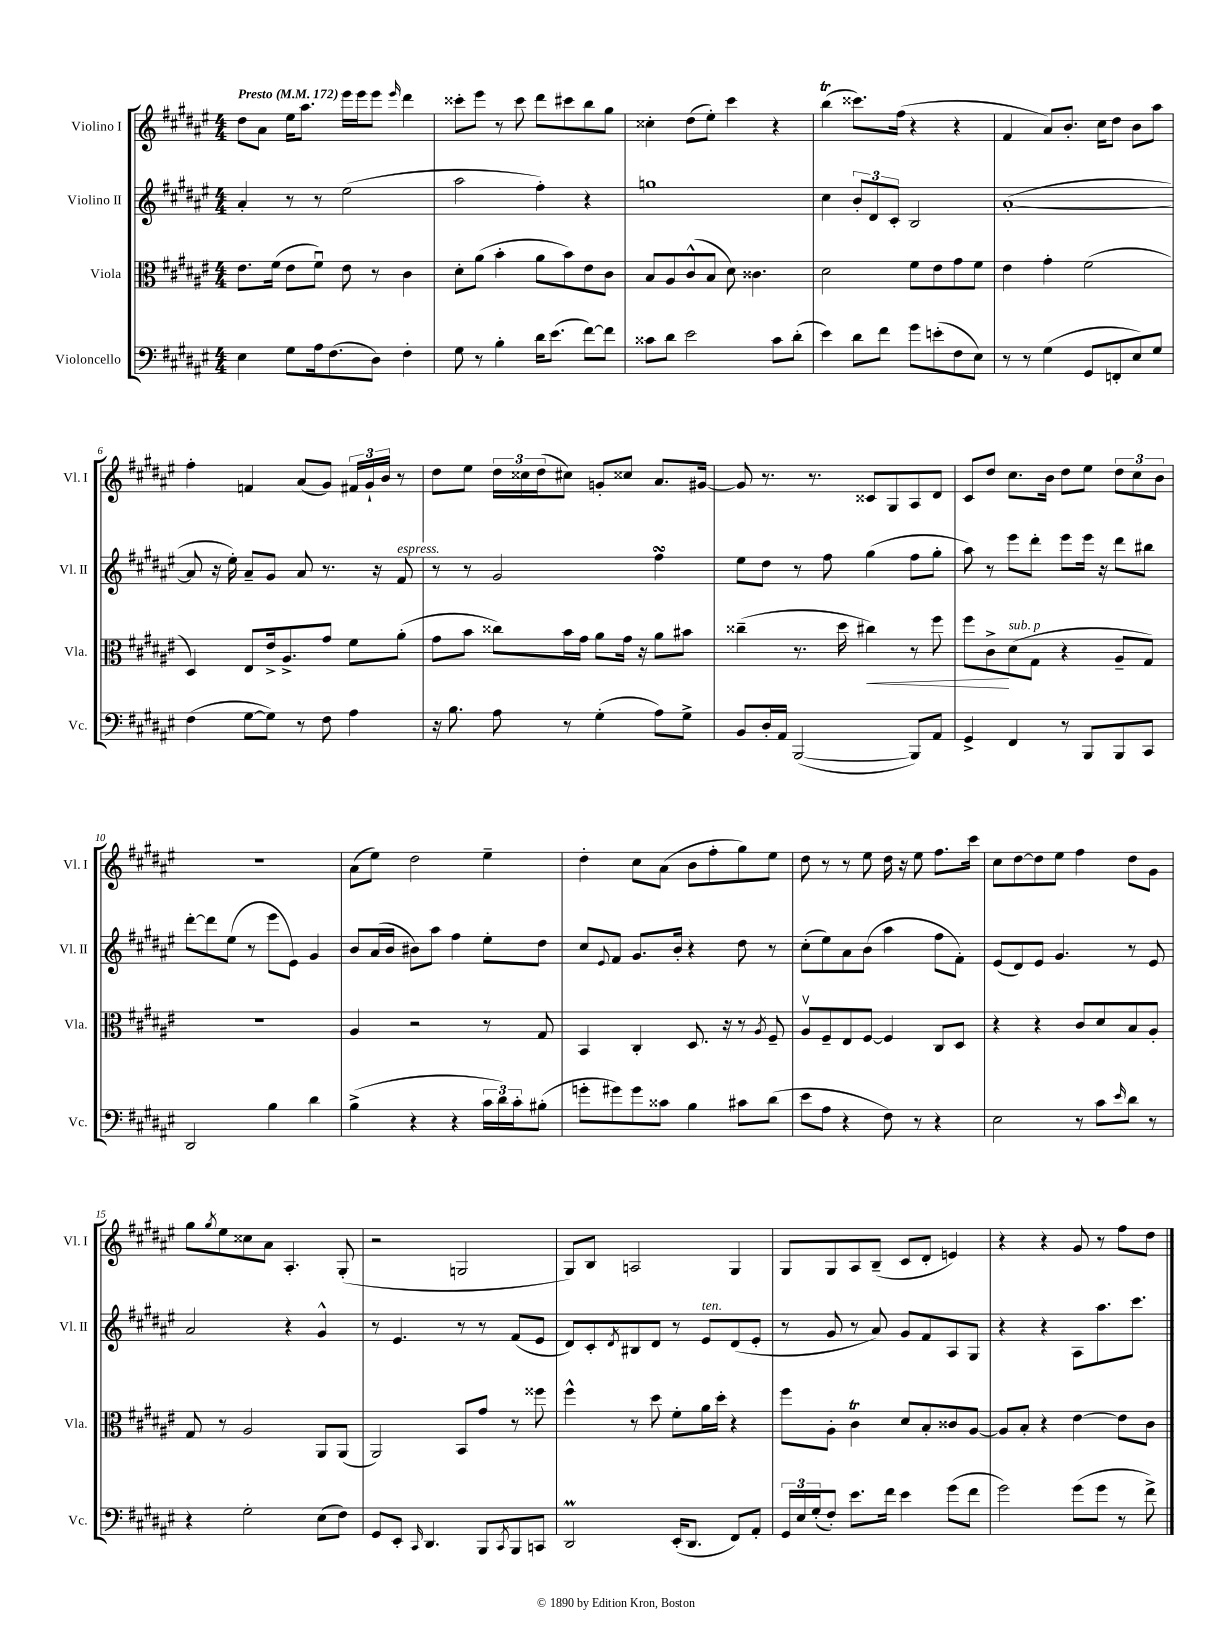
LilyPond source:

<<
\new StaffGroup <<
\new Staff = "s0" \with { instrumentName = "Violino I" shortInstrumentName = "Vl. I" } {
    \clef treble \key fis \major \numericTimeSignature \time 4/4 \tempo "Presto" 4 = 172
    dis''8 ais'8 eis''16 ais''8. eis'''16 eis'''16 eis'''8 \grace { eis'''16 } dis'''4 |
    cisis'''8-. eis'''8 r8 cisis'''8 dis'''8 cis'''8 b''8 gis''8 |
    cisis''4-. dis''8( eis''8-.) cis'''4 r4 |
    b''4\trill( cisis'''8.) fis''16( r4 r4 |
    fis'4 ais'8) b'8.-. cis''16 dis''8 b'8 ais''8 |
    fis''4-. f'4 ais'8( gis'8) \tuplet 3/2 { fis'16 gis'16-! b'16 } r8 |
    dis''8 eis''8 \tuplet 3/2 { dis''16 cisis''16 dis''16( } cis''8) g'8-. cisis''8 ais'8. gis'16~ |
    gis'8 r8. r8. cisis'8 gis8 ais8 dis'8 |
    cis'8 dis''8 cis''8. b'16 dis''8 eis''8 \tuplet 3/2 { dis''8 cis''8 b'8 } |
    R1 |
    ais'8( eis''8) dis''2 eis''4-- |
    dis''4-. cis''8 ais'8( b'8 fis''8-. gis''8) eis''8 |
    dis''8 r8 r8 eis''8 dis''16 r16 eis''8 fis''8. cis'''16 |
    cis''8 dis''8~ dis''8 eis''8 fis''4 dis''8 gis'8 |
    gis''8 \acciaccatura { gis''8 } eis''8 cisis''8 ais'8 ais4.-. gis8-.( |
    r2 g2 |
    gis8) b8 a2 gis4 |
    gis8 gis8 ais8 b8--( cis'8 dis'8-. e'4) |
    r4 r4 gis'8 r8 fis''8 dis''8 \bar "|." |
}
\new Staff = "s1" \with { instrumentName = "Violino II" shortInstrumentName = "Vl. II" } {
    \clef treble \key fis \major \numericTimeSignature \time 4/4
    ais'4-. r8 r8 eis''2( |
    ais''2 fis''4-.) r4 |
    g''1 |
    cis''4 \tuplet 3/2 { b'8-. dis'8 cis'8-. } b2 |
    ais'1~-.( |
    ais'8 r16 eis''16-.) ais'8-- gis'8 ais'8 r8. r16 fis'8^\markup { \italic "espress." } |
    r8 r8 gis'2 fis''4\turn |
    eis''8 dis''8 r8 fis''8 gis''4( fis''8 gis''8-. |
    ais''8) r8 eis'''8 dis'''8-. eis'''8 eis'''16 r16 dis'''8 bis''8 |
    dis'''8~-. dis'''8 eis''8( r8 eis'''8 eis'8) gis'4 |
    b'8 ais'16( b'16 bis'8) ais''8 fis''4 eis''8-. dis''8 |
    cis''8 \appoggiatura { eis'8 } fis'8 gis'8. b'16-. r4 dis''8 r8 |
    cis''8-.( eis''8) ais'8 b'8( ais''4 fis''8 fis'8-.) |
    eis'8( dis'8) eis'8 gis'4. r8 eis'8 |
    ais'2 r4 gis'4-^ |
    r8 eis'4. r8 r8 fis'8( eis'8 |
    dis'8) cis'8-. \acciaccatura { dis'8 } bis8 dis'8 r8 eis'8^\markup { \italic "ten." } dis'8( eis'8-. |
    r8 gis'8 r8 ais'8) gis'8 fis'8 ais8 gis8 |
    r4 r4 ais8 ais''8. cis'''8. \bar "|." |
}
\new Staff = "s2" \with { instrumentName = "Viola" shortInstrumentName = "Vla." } {
    \clef alto \key fis \major \numericTimeSignature \time 4/4
    eis'8. fis'16( eis'8 fis'8\downbow) eis'8 r8 cis'4 |
    dis'8-. ais'8( b'4-. ais'8 b'8) eis'8 cis'8 |
    b8 ais8 cis'8-^( b8 dis'8) cisis'4. |
    dis'2 fis'8 eis'8 gis'8 fis'8 |
    eis'4 gis'4-. fis'2( |
    dis4) eis8 eis'16-> ais8.-> gis'8 fis'8 ais'8-.( |
    gis'8 b'8 cisis''8) b'16 gis'16 ais'8 gis'16 r16 ais'8 bis'8 |
    cisis''4--( r8. dis''16 cis''4\<) r8 fis''8 |
    fis''8 cis'8->\! dis'8^\markup { \italic "sub. p" }( gis8 r4 ais8-- gis8) |
    R1 |
    ais4 r2 r8 gis8 |
    b,4 cis4-. dis8. r16 r8 \acciaccatura { ais8 } fis8-- |
    ais8\upbow fis8-- eis8 fis8~ fis4 cis8 dis8 |
    r4 r4 cis'8 dis'8 b8 ais8-. |
    gis8 r8 ais2 ais,8 ais,8( |
    ais,2) b,8 gis'8 r8 fisis''8 |
    fis''4-^ r8 dis''8 fis'8-. ais'16 dis''16-. r4 |
    fis''8 ais8-. cis'4\trill dis'8 b8-. cisis'8 ais8~ |
    ais8 b8-. r4 eis'4~ eis'8 cis'8 \bar "|." |
}
\new Staff = "s3" \with { instrumentName = "Violoncello" shortInstrumentName = "Vc." } {
    \clef bass \key fis \major \numericTimeSignature \time 4/4
    eis4 gis8 ais16 fis8.( dis8) fis4-. |
    gis8 r8 b4-. dis'16 eis'8.( fis'8~) fis'8 |
    cisis'8 dis'8 eis'2 cisis'8 dis'8-.( |
    eis'4) dis'8 fis'8 gis'8 e'8-.( fis8 eis8) |
    r8 r8 gis4( gis,8 f,8-. eis8) gis8 |
    fis4( gis8~ gis8) r8 fis8 ais4 |
    r16 b8. ais8 r8 gis4-.( ais8) gis8-> |
    b,8 dis16-. ais,16 b,,2~( b,,8) ais,8 |
    gis,4-> fis,4 r8 b,,8 b,,8 cis,8 |
    dis,2 b4 dis'4 |
    b4->( r4 r4 \tuplet 3/2 { cis'16 dis'16) cis'16-. } bis8-.( |
    g'8-. gis'8) gis'8 cisis'8 b4 cis'8 dis'8( |
    eis'8 ais8 r4 fis8) r8 r4 |
    eis2 r8 cis'8 \grace { eis'16 } dis'8 r8 |
    r4 gis2-. eis8( fis8) |
    gis,8 eis,8-. \grace { cis,16 } dis,4. b,,8 \acciaccatura { cis,8 } b,,8 c,8 |
    dis,2\prall eis,16-.( dis,8. fis,8) ais,8-. |
    \tuplet 3/2 { gis,16 eis16 gis16-.( } fis8-.) eis'8. fis'16 eis'4 gis'8( fis'8 |
    gis'2) gis'8( gis'8 r8 fis'8->) \bar "|." |
}
>>
>>
